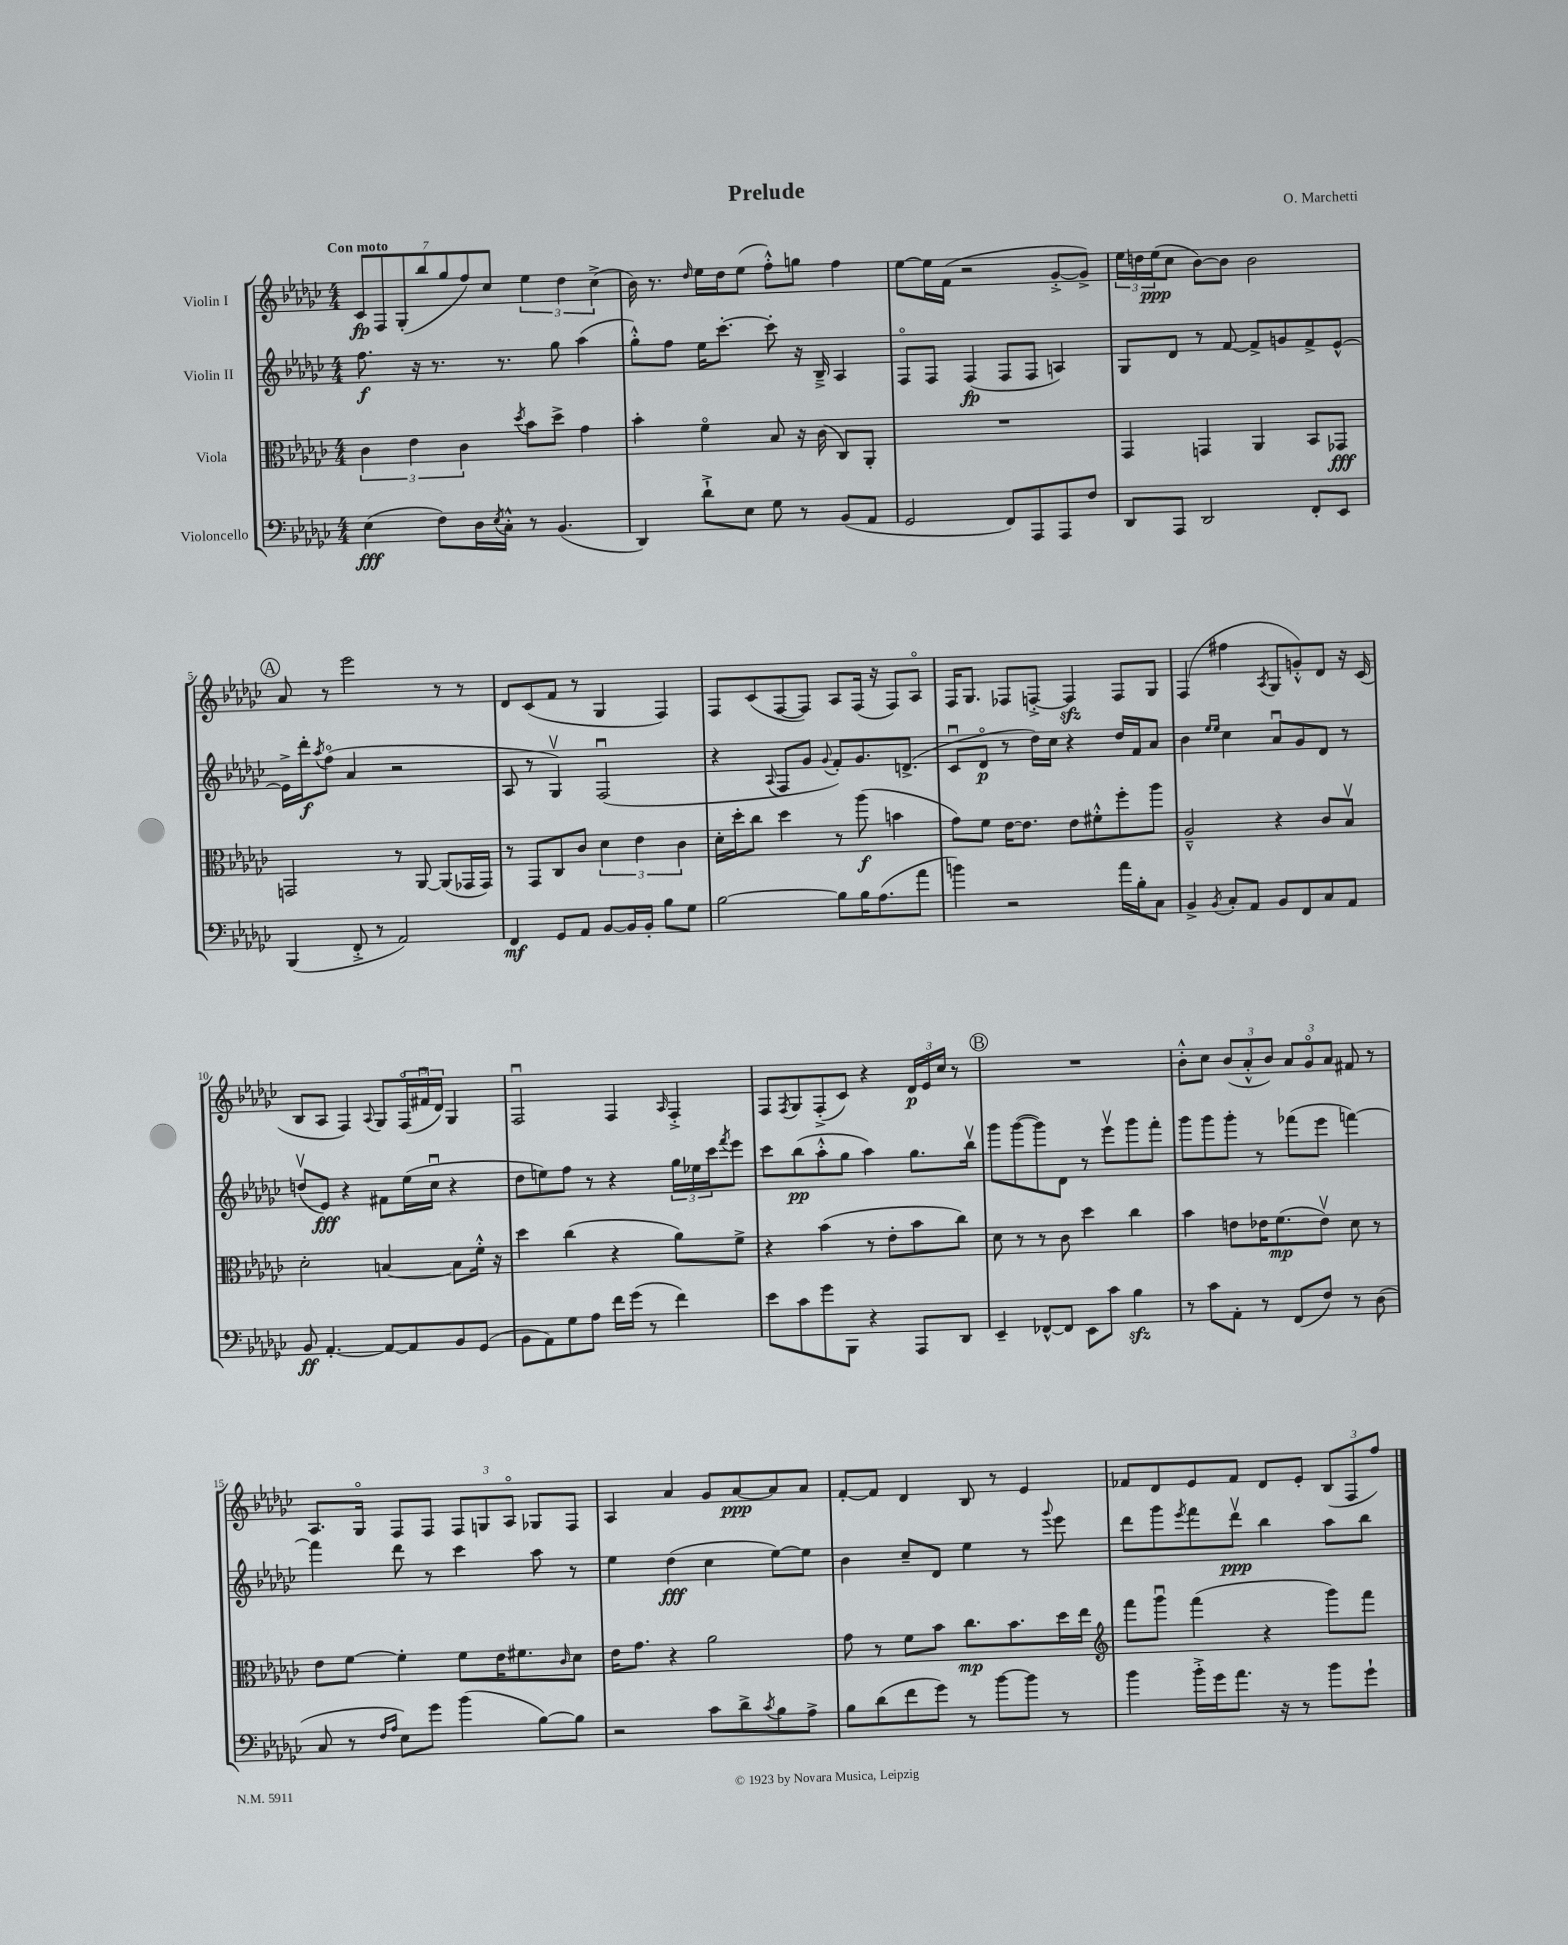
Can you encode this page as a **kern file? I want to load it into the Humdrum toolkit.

**kern	**dynam	**kern	**dynam	**kern	**dynam	**kern	**dynam
*part4	*part4	*part3	*part3	*part2	*part2	*part1	*part1
*staff4	*staff4	*staff3	*staff3	*staff2	*staff2	*staff1	*staff1
*I"Violoncello	*	*I"Viola	*	*I"Violin II	*	*I"Violin I	*
*clefF4	*	*clefC3	*	*clefG2	*	*clefG2	*
*k[b-e-a-d-g-c-]	*	*k[b-e-a-d-g-c-]	*	*k[b-e-a-d-g-c-]	*	*k[b-e-a-d-g-c-]	*
*M4/4	*	*M4/4	*	*M4/4	*	*M4/4	*
=1	=1	=1	=1	=1	=1	=1	=1
!	!	!	!	!	!	!LO:TX:a:B:t=Con moto	!
(4E-\	fff	6c-\	.	8.ff\	f	14c-/L	fp
.	.	.	.	.	.	14F/	.
.	.	.	.	.	.	(14G-'/	.
.	.	6e-\	.	.	.	.	.
.	.	.	.	16r	.	.	.
.	.	.	.	.	.	14bb-/	.
8F\L)	.	.	.	8.r	.	.	.
.	.	.	.	.	.	14gg-/	.
.	.	6c-\	.	.	.	.	.
.	.	.	.	.	.	14ff/)	.
16D-\L	.	.	.	.	.	.	.
.	.	.	.	.	.	14cc-/J	.
8qE-/	.	.	.	.	.	.	.
16C-'^^\JJ	.	.	.	8.r	.	.	.
.	.	8qdd-/	.	.	.	.	.
8r	.	8b-\L	.	.	.	6ee-\	.
(4.BB-/	.	8dd-^\J	.	8gg-\	.	.	.
.	.	.	.	.	.	6dd-\	.
.	.	4g-\	.	(4aa-\	.	.	.
.	.	.	.	.	.	(6cc-^\	.
=2	=2	=2	=2	=2	=2	=2	=2
4DD-/)	.	4b-'\	.	8gg-'^^\L)	.	16b-\)	.
.	.	.	.	.	.	8.r	.
.	.	.	.	8ff\J	.	.	.
.	.	.	.	.	.	16qqdd-/	.
8d-`^\L	.	4f\	.	16ee-\KL	.	16ee-\LL	.
.	.	.	.	[8.ccc-'\J	.	16dd-\J	.
8E-\J	.	.	.	.	.	(8ee-\J	.
8G-\	.	8B-/	.	8ccc-'\]	.	8ff'^^\L)	.
8r	.	16r	.	16r	.	8ggn\J	.
.	.	(16c-\	.	16B-~^/	.	.	.
(8BB-/L	.	8C-/L)	.	4A-/	.	4ff\	.
8AA-/J	.	8AA-'/J	.	.	.	.	.
=3	=3	=3	=3	=3	=3	=3	=3
2GG-/	.	1r	.	8F/L	.	[8ee-\L	.
.	.	.	.	8F/J	.	16ee-\L]	.
.	.	.	.	.	.	(16f\JJ	.
.	.	.	.	(4F/	fp	2r	.
8FF/L)	.	.	.	8F/L	.	.	.
8AAA-/	.	.	.	8F/J	.	.	.
8AAA-/	.	.	.	4An/)	.	[8g-'^/L	.
8F/J	.	.	.	.	.	8g-^/J])	.
=4	=4	=4	=4	=4	=4	=4	=4
8DD-/L	.	4GG-/	.	8G-/L	.	24ee-\LL	.
.	.	.	.	.	.	24ddn\	.
.	.	.	.	.	.	(24ee-\J	ppp
8AAA-/J	.	.	.	8d-/J	.	8cc-\J	.
2DD-/	.	4GGn/	.	8r	.	[8b-\L)	.
.	.	.	.	[8f/	.	8b-\J]	.
.	.	4AA-/	.	8f^/L]	.	2b-\	.
.	.	.	.	8gn/	.	.	.
8FF'/L	.	8BB-/L	.	8f^/	.	.	.
8EE-/J	.	8GG-X/J	fff	[8e-^^/J	.	.	.
!!LO:LB:g=z
!!LO:REH:place=s1:t=A
=5	=5	=5	=5	=5	=5	=5	=5
(4BBB-/	.	2GGn/	.	16e-^\LL]	.	8a-/	.
.	.	.	.	16ddd-'\J	f	.	.
.	.	.	.	8qaa-/	.	.	.
.	.	.	.	(8ff\J	.	8r	.
8FF'^/	.	.	.	4a-/	.	2eee-\	.
8r	.	.	.	.	.	.	.
2AA-/)	.	8r	.	2r	.	.	.
.	.	[8AA-/	.	.	.	.	.
.	.	(8AA-/L]	.	.	.	8r	.
.	.	16GG-X/L	.	.	.	8r	.
.	.	16GG-/JJ)	.	.	.	.	.
=6	=6	=6	=6	=6	=6	=6	=6
4FF/	mf	8r	.	8A-/	.	8d-/L	.
.	.	8GG-/L	.	8r	.	(8c-/	.
8GG-/L	.	8C-/	.	4G-v/)	.	8f/J	.
8AA-/J	.	8c-/J	.	.	.	8r	.
[8BB-/L	.	6d-\	.	(2Fu/	.	4G-/	.
16BB-/L]	.	.	.	.	.	.	.
.	.	6e-\	.	.	.	.	.
16BB-'/JJ	.	.	.	.	.	.	.
8B-\L	.	.	.	.	.	4F/)	.
.	.	6c-\	.	.	.	.	.
8G-\J	.	.	.	.	.	.	.
=7	=7	=7	=7	=7	=7	=7	=7
[2B-\	.	16d-'\LL	.	4r	.	8F/L	.
.	.	16dd-'\J	.	.	.	.	.
.	.	8cc-\J	.	.	.	(8c-/	.
.	.	.	.	8qqA-/	.	.	.
.	.	4dd-\	.	8F/L	.	[8F/	.
.	.	.	.	8g-/J	.	8F/J])	.
.	.	.	.	8qqg-/	.	.	.
8B-\L]	.	8r	.	8f'/L)	.	8A-/L	.
16B-\K	.	(8aa-\	f	8.g-/	.	(16F/Jk	.
(8.A-\	.	.	.	.	.	16r	.
.	.	4bn\	.	.	.	8F/L)	.
.	.	.	.	(8.dn^/J	.	.	.
8a-\J	.	.	.	.	.	8A-/J	.
=8	=8	=8	=8	=8	=8	=8	=8
4bn\)	.	8g-\L)	.	8c-u/L	.	16F/KL	.
.	.	.	.	.	.	8.G-/J	.
.	.	8f\J	.	8d-/J	p	.	.
2r	.	[16e-\KL	.	8r	.	8F-X/L	.
.	.	8.e-\J]	.	.	.	.	.
.	.	.	.	16dd-\LL)	.	[8Fn'^/J	.
.	.	.	.	16cc-\JJ	.	.	.
.	.	8e-\L	.	4r	.	4Fzz/]	.
.	.	8f#X'^^\	.	.	.	.	.
16a-\LL	.	8ff'\	.	16dd-/LL	.	8F/L	.
16B-'\J	.	.	.	16f/J	.	.	.
8C-\J	.	8aa-\J	.	8a-/J	.	8G-/J	.
=9	=9	=9	=9	=9	=9	=9	=9
4BB-^/	.	2A-~^^/	.	4b-\	.	(4F/	.
.	.	.	.	16qqee-/LL	.	.	.
8qBB-/	.	.	.	16qqee-/JJ	.	.	.
8C-'/L	.	.	.	4cc-\	.	4ff#X\	.
8AA-/J	.	.	.	.	.	.	.
.	.	.	.	.	.	8qA-/	.
8BB-/L	.	4r	.	8a-u/L	.	8G-/L	.
8FF/	.	.	.	8g-/	.	8gn'^^/)	.
8C-/	.	8c-/L	.	8d-/J	.	8d-/J	.
8AA-/J	.	8B-v/J	.	8r	.	16r	.
.	.	.	.	.	.	(16c-/	.
!!LO:LB:g=z
=10	=10	=10	=10	=10	=10	=10	=10
8BB-/	ff	2d-'\	.	(8ddnv/L	.	8B-/L	.
[4.AA-'/	.	.	.	8e-/J)	fff	8A-/J	.
.	.	.	.	4r	.	4F/)	.
.	.	.	.	.	.	8qqA-/	.
8AA-/L_	.	[4Bn/	.	8f#X\L	.	8G-/L	.
8AA-/]	.	.	.	(16ee-\L	.	(24F/L	.
.	.	.	.	.	.	24f#Xu/	.
.	.	.	.	16cc-u\JJ	.	.	.
.	.	.	.	.	.	24d-/JJ)	.
8BB-/	.	8B\L]	.	4r	.	4G-/	.
(8GG-/J	.	16f'^^\Jk	.	.	.	.	.
.	.	16r	.	.	.	.	.
=11	=11	=11	=11	=11	=11	=11	=11
8BB-\L	.	4dd-\	.	8dd-\L	.	2Fu/	.
8AA-\)	.	.	.	8een\)	.	.	.
8G-\	.	(4cc-\	.	8ff\J	.	.	.
8A-\J	.	.	.	8r	.	.	.
16f\LL	.	4r	.	4r	.	4F/	.
(16g-\JJ	.	.	.	.	.	.	.
8r	.	.	.	.	.	.	.
.	.	.	.	.	.	16qqA-/	.
4f\)	.	8a-\L)	.	24gg-\LL	.	4F'^/	.
.	.	.	.	24ee-X\	.	.	.
.	.	.	.	24ccc-\J	.	.	.
.	.	.	.	8qfff/	.	.	.
.	.	8f^\J	.	8eee-\J	.	.	.
=12	=12	=12	=12	=12	=12	=12	=12
8e-\L	.	4r	.	8ccc-\L	.	8F/L	.
.	.	.	.	.	.	8qF/	.
8c-\	.	.	.	(8bb-\	pp	8G-/	.
8g-\	.	(4b-\	.	8aa-'^^\	.	(8F'^/	.
8BBB-\J	.	.	.	8gg-\J	.	8c-/J)	.
4r	.	8r	.	4aa-\)	.	4r	.
.	.	8e-'\L	.	.	.	.	.
8AAA-/L	.	8b-\	.	8.gg-\L	.	24d-/LL	p
.	.	.	.	.	.	24e-/	.
.	.	.	.	.	.	24cc-/JJ	.
8DD-/J	.	8cc-\J)	.	.	.	8r	.
.	.	.	.	16bb-v\Jk	.	.	.
!!LO:REH:place=s1:t=B
=13	=13	=13	=13	=13	=13	=13	=13
4EE-~/	.	8d-\	.	8ggg-\L	.	1r	.
.	.	8r	.	([8ggg-\	.	.	.
[8FF-X^^/L	.	8r	.	8ggg-\])	.	.	.
8FF-/J]	.	8c-\	.	8d-\J	.	.	.
8EE-\L	.	4dd-\	.	8r	.	.	.
8c-\J	.	.	.	8eee-v\L	.	.	.
4B-zz\	.	4cc-\	.	8ggg-\	.	.	.
.	.	.	.	8fff'\J	.	.	.
=14	=14	=14	=14	=14	=14	=14	=14
8r	.	4b-\	.	8ggg-\L	.	8b-'^^\L	.
8c-\L	.	.	.	8ggg-\	.	8cc-\J	.
8AA-'\J	.	8en\L	.	8ggg-'\J	.	(12b-/L	.
.	.	.	.	.	.	12a-'^^/	.
8r	.	16e-X\K	.	8r	.	.	.
.	.	.	.	.	.	12b-/J)	.
.	.	(8.f\	mp	.	.	.	.
(8FF/L	.	.	.	(8fff-X\L	.	12a-/L	.
.	.	.	.	.	.	12g-/	.
8F/J)	.	8e-v\J)	.	8eee-\J	.	.	.
.	.	.	.	.	.	12a-/J	.
8r	.	8d-\	.	[4fffn\)	.	8f#X/	.
(8D-\	.	8r	.	.	.	8r	.
!!LO:LB:g=z
=15	=15	=15	=15	=15	=15	=15	=15
8C-/	.	8e-\L	.	4fff\]	.	8.A-/L	.
8r	.	[8f\J	.	.	.	.	.
.	.	.	.	.	.	16G-/Jk	.
16qqF/LL	.	.	.	.	.	.	.
16qqA-/JJ	.	.	.	.	.	.	.
8E-\L)	.	4f'\]	.	8ddd-\	.	8F/L	.
8g-\J	.	.	.	8r	.	8F/J	.
(4b-\	.	8f\L	.	4ccc-\	.	12F/L	.
.	.	.	.	.	.	12Gn/	.
.	.	16e-\K	.	.	.	.	.
.	.	.	.	.	.	12A-/J	.
.	.	8.f#X\	.	.	.	.	.
[8B-\L)	.	.	.	8aa-\	.	8G-X/L	.
.	.	16qqc-/	.	.	.	.	.
8B-\J]	.	8d-\J	.	8r	.	8F/J	.
=16	=16	=16	=16	=16	=16	=16	=16
2r	.	16e-\KL	.	4ee-\	.	4A-/	.
.	.	8.g-\J	.	.	.	.	.
.	.	4r	.	(4dd-\	fff	4a-/	.
8c-\L	.	2a-\	.	4cc-\	.	8g-/L	.
8d-^\	.	.	.	.	.	[8a-/	ppp
8qc-/	.	.	.	.	.	.	.
8B-\	.	.	.	[8ee-\L)	.	8a-/]	.
8A-^\J	.	.	.	8ee-\J]	.	8a-/J	.
=17	=17	=17	=17	=17	=17	=17	=17
8B-\L	.	8g-\	.	4b-\	.	[8f'/L	.
(8d-\	.	8r	.	.	.	8f/J]	.
8f\	.	8f\L	.	8cc-~/L	.	4d-/	.
8g-\J)	.	8b-\J	.	8d-/J	.	.	.
8r	.	8.cc-\L	mp	4ee-\	.	8B-/	.
[8b-\L	.	.	.	.	.	8r	.
.	.	8.b-\	.	.	.	.	.
8b-\J]	.	.	.	8r	.	4e-/	.
.	.	.	.	8qqggg-/	.	.	.
8r	.	16dd-\L	.	8eee-\	.	.	.
.	.	16ee-\JJ	.	.	.	.	.
=18	=18	=18	=18	=18	=18	=18	=18
*	*	*clefG2	*	*	*	*	*
4b-\	.	8fff\L	.	8ddd-\L	.	8f-X/L	.
.	.	8ggg-u\J	.	8ggg-\	.	8d-/	.
.	.	.	.	8qeee-/	.	.	.
16b-'^\LL	.	(4fff\	.	8fff\	.	8e-/	.
16g-\J	.	.	.	.	.	.	.
8.a-\J	.	.	.	8ddd-v\J	ppp	8f-/J	.
.	.	4r	.	4bb-\	.	8d-/L	.
16r	.	.	.	.	.	.	.
8r	.	.	.	.	.	8e-'/J	.
8b-\L	.	8ggg-\L)	.	8aa-\L	.	(12B-/L	.
.	.	.	.	.	.	12F/	.
8g-`\J	.	8fff\J	.	8bb-\J	.	.	.
.	.	.	.	.	.	12ff/J)	.
==	==	==	==	==	==	==	==
*-	*-	*-	*-	*-	*-	*-	*-
